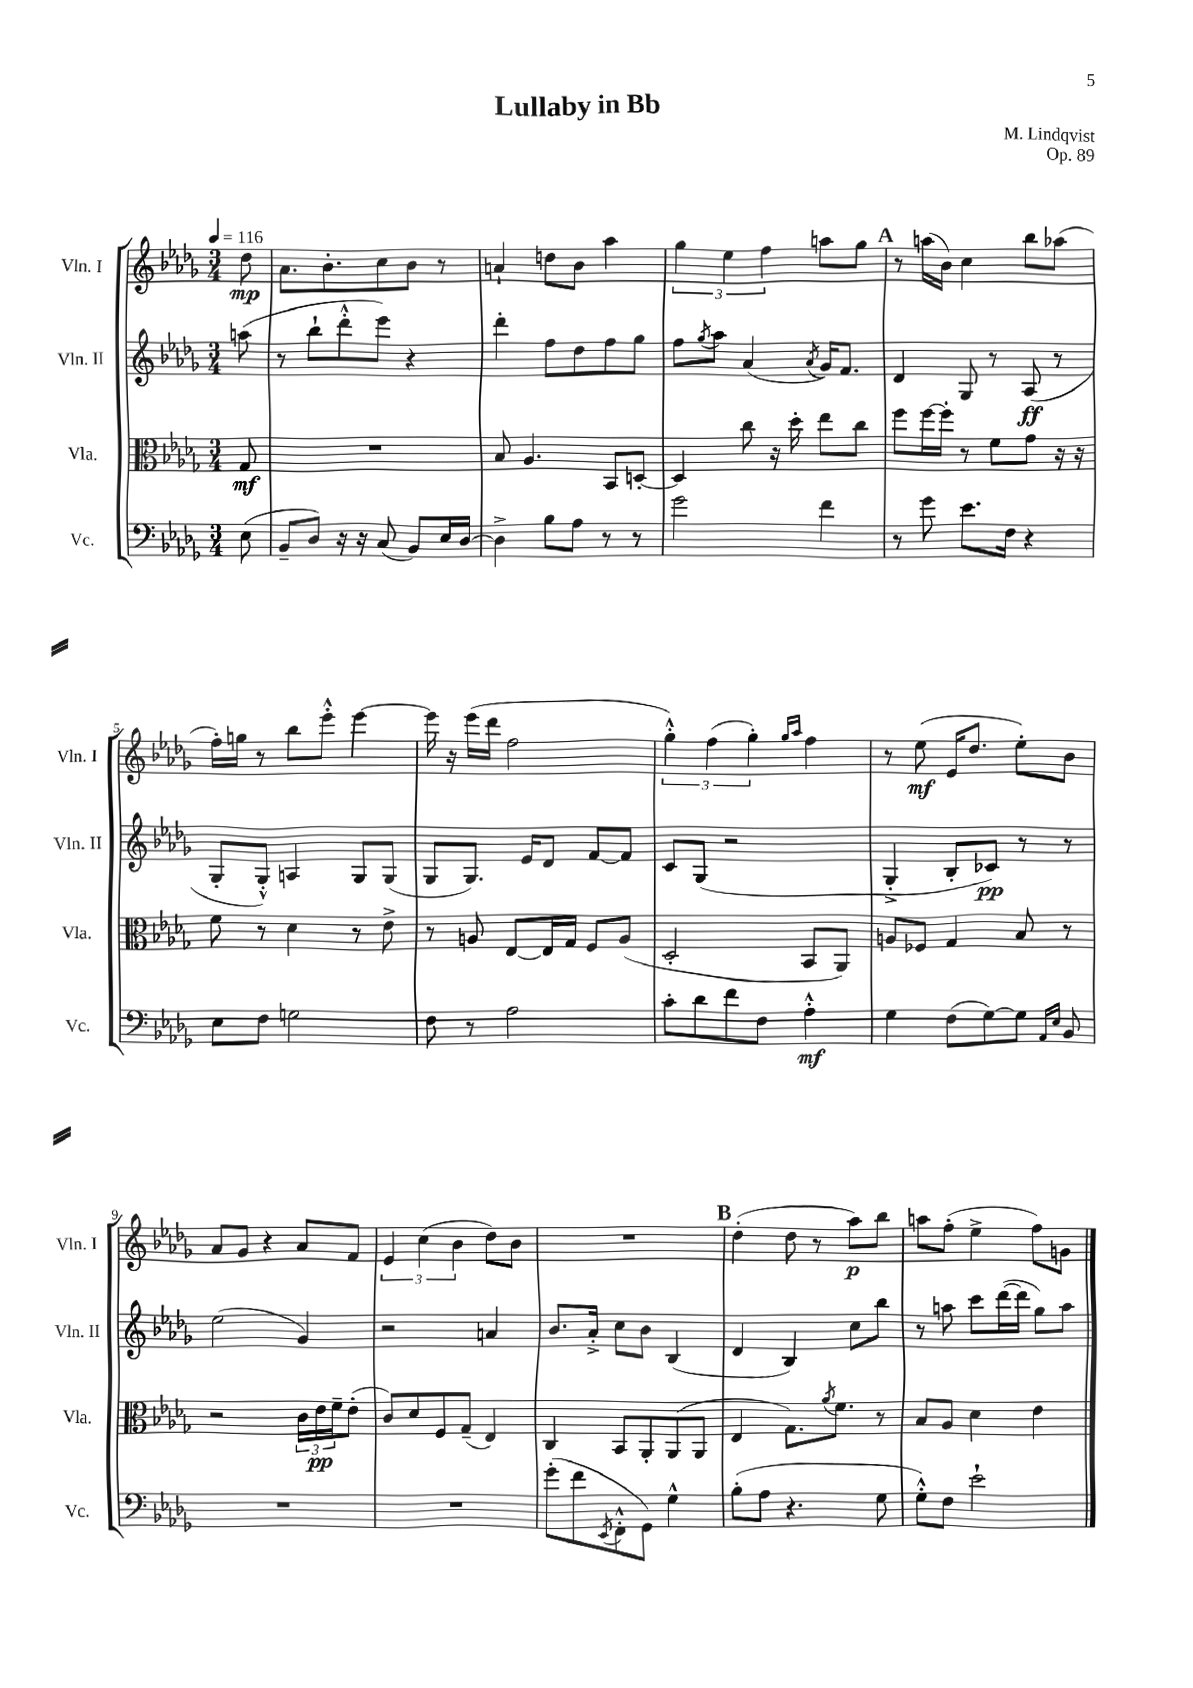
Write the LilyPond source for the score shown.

\header { title = "Lullaby in Bb" composer = "M. Lindqvist" opus = "Op. 89" }
<<
\new StaffGroup <<
\new Staff = "s0" \with { instrumentName = "Vln. I" shortInstrumentName = "Vln. I" } {
    \clef treble \key des \major \numericTimeSignature \time 3/4 \partial 8 \tempo 4 = 116
    des''8\mp |
    aes'8. bes'8.-. c''8 bes'8 r8 |
    a'4-! d''8 bes'8 aes''4 |
    \tuplet 3/2 { ges''4 ees''4 f''4 } a''8 ges''8 |
    \mark \markup { \bold "A" } r8 a''16( bes'16) c''4 bes''8 aes''8( |
    f''16-.) g''16 r8 bes''8 ees'''8-.-^ ees'''4~ |
    ees'''16 r16 ees'''16( des'''16 f''2 |
    \tuplet 3/2 { ges''4-.-^) f''4( ges''4-.) } \grace { ges''16 aes''16 } f''4 |
    r8 ees''8\mf( ees'16 des''8. ees''8-.) bes'8 |
    aes'8 ges'8 r4 aes'8 f'8 |
    \tuplet 3/2 { ees'4 c''4( bes'4 } des''8) bes'8 |
    R2. |
    \mark \markup { \bold "B" } des''4-.( des''8 r8 aes''8\p) bes''8 |
    a''8 f''8-.( ees''4-> f''8) g'8 \bar "|." |
}
\new Staff = "s1" \with { instrumentName = "Vln. II" shortInstrumentName = "Vln. II" } {
    \clef treble \key des \major \numericTimeSignature \time 3/4 \partial 8
    a''8( |
    r8 bes''8-! des'''8-.-^ ees'''8) r4 |
    des'''4-. f''8 des''8 f''8 ges''8 |
    f''8 \acciaccatura { ges''8 } aes''8 aes'4( \acciaccatura { aes'8 } ges'16) f'8. |
    \mark \markup { \bold "A" } des'4 ges8 r8 aes8\ff( r8 |
    ges8-. ges8-.-^) a4 ges8 ges8( |
    ges8 ges8.) ees'16 des'8 f'8~ f'8 |
    c'8 ges8( r2 |
    ges4-.-> bes8-. ces'8\pp) r8 r8 |
    ees''2( ges'4) |
    r2 a'4 |
    bes'8. aes'16-.-> c''8 bes'8 bes4( |
    \mark \markup { \bold "B" } des'4 bes4) c''8 bes''8 |
    r8 a''8 c'''8 des'''16~( des'''16 ges''8) a''8 \bar "|." |
}
\new Staff = "s2" \with { instrumentName = "Vla." shortInstrumentName = "Vla." } {
    \clef alto \key des \major \numericTimeSignature \time 3/4 \partial 8
    ges8\mf |
    R2. |
    bes8 aes4. bes,8 d8~-. |
    d4 c''8 r16 des''16-. ees''8 c''8 |
    \mark \markup { \bold "A" } f''8 f''16~ f''16-. r8 f'8 ges'8 r16 r16 |
    f'8 r8 des'4 r8 ees'8-> |
    r8 a8 ees8~ ees16 ges16 f8 a8( |
    des2-. bes,8 aes,8) |
    a8 fes8 ges4 bes8 r8 |
    r2 \tuplet 3/2 { c'16 ees'16\pp f'16-- } ees'8-.( |
    c'8) des'8 f8 ges8--( ees4) |
    c4 bes,8 aes,8-. aes,8( aes,8 |
    \mark \markup { \bold "B" } ees4 ges8.) \acciaccatura { aes'8 } f'8. r8 |
    bes8 aes8 des'4 ees'4 \bar "|." |
}
\new Staff = "s3" \with { instrumentName = "Vc." shortInstrumentName = "Vc." } {
    \clef bass \key des \major \numericTimeSignature \time 3/4 \partial 8
    ees8( |
    bes,8-- des8) r16 r16 c8( bes,8) ees16 des16~ |
    des4-> bes8 aes8 r8 r8 |
    ges'2 f'4 |
    \mark \markup { \bold "A" } r8 ges'8 ees'8. f16 r4 |
    ees8 f8 g2 |
    f8 r8 aes2 |
    c'8-. des'8 f'8 f8 aes4-.-^\mf |
    ges4 f8( ges8~) ges8 \grace { aes,16 ees16 } bes,8 |
    R2. |
    R2. |
    ges'8-.( f'8 \acciaccatura { ees,8 } f,8-.-^ ges,8) ges4-^ |
    \mark \markup { \bold "B" } bes8-.( aes8 r4. ges8 |
    ges8-.-^) f8 ees'2-! \bar "|." |
}
>>
>>
